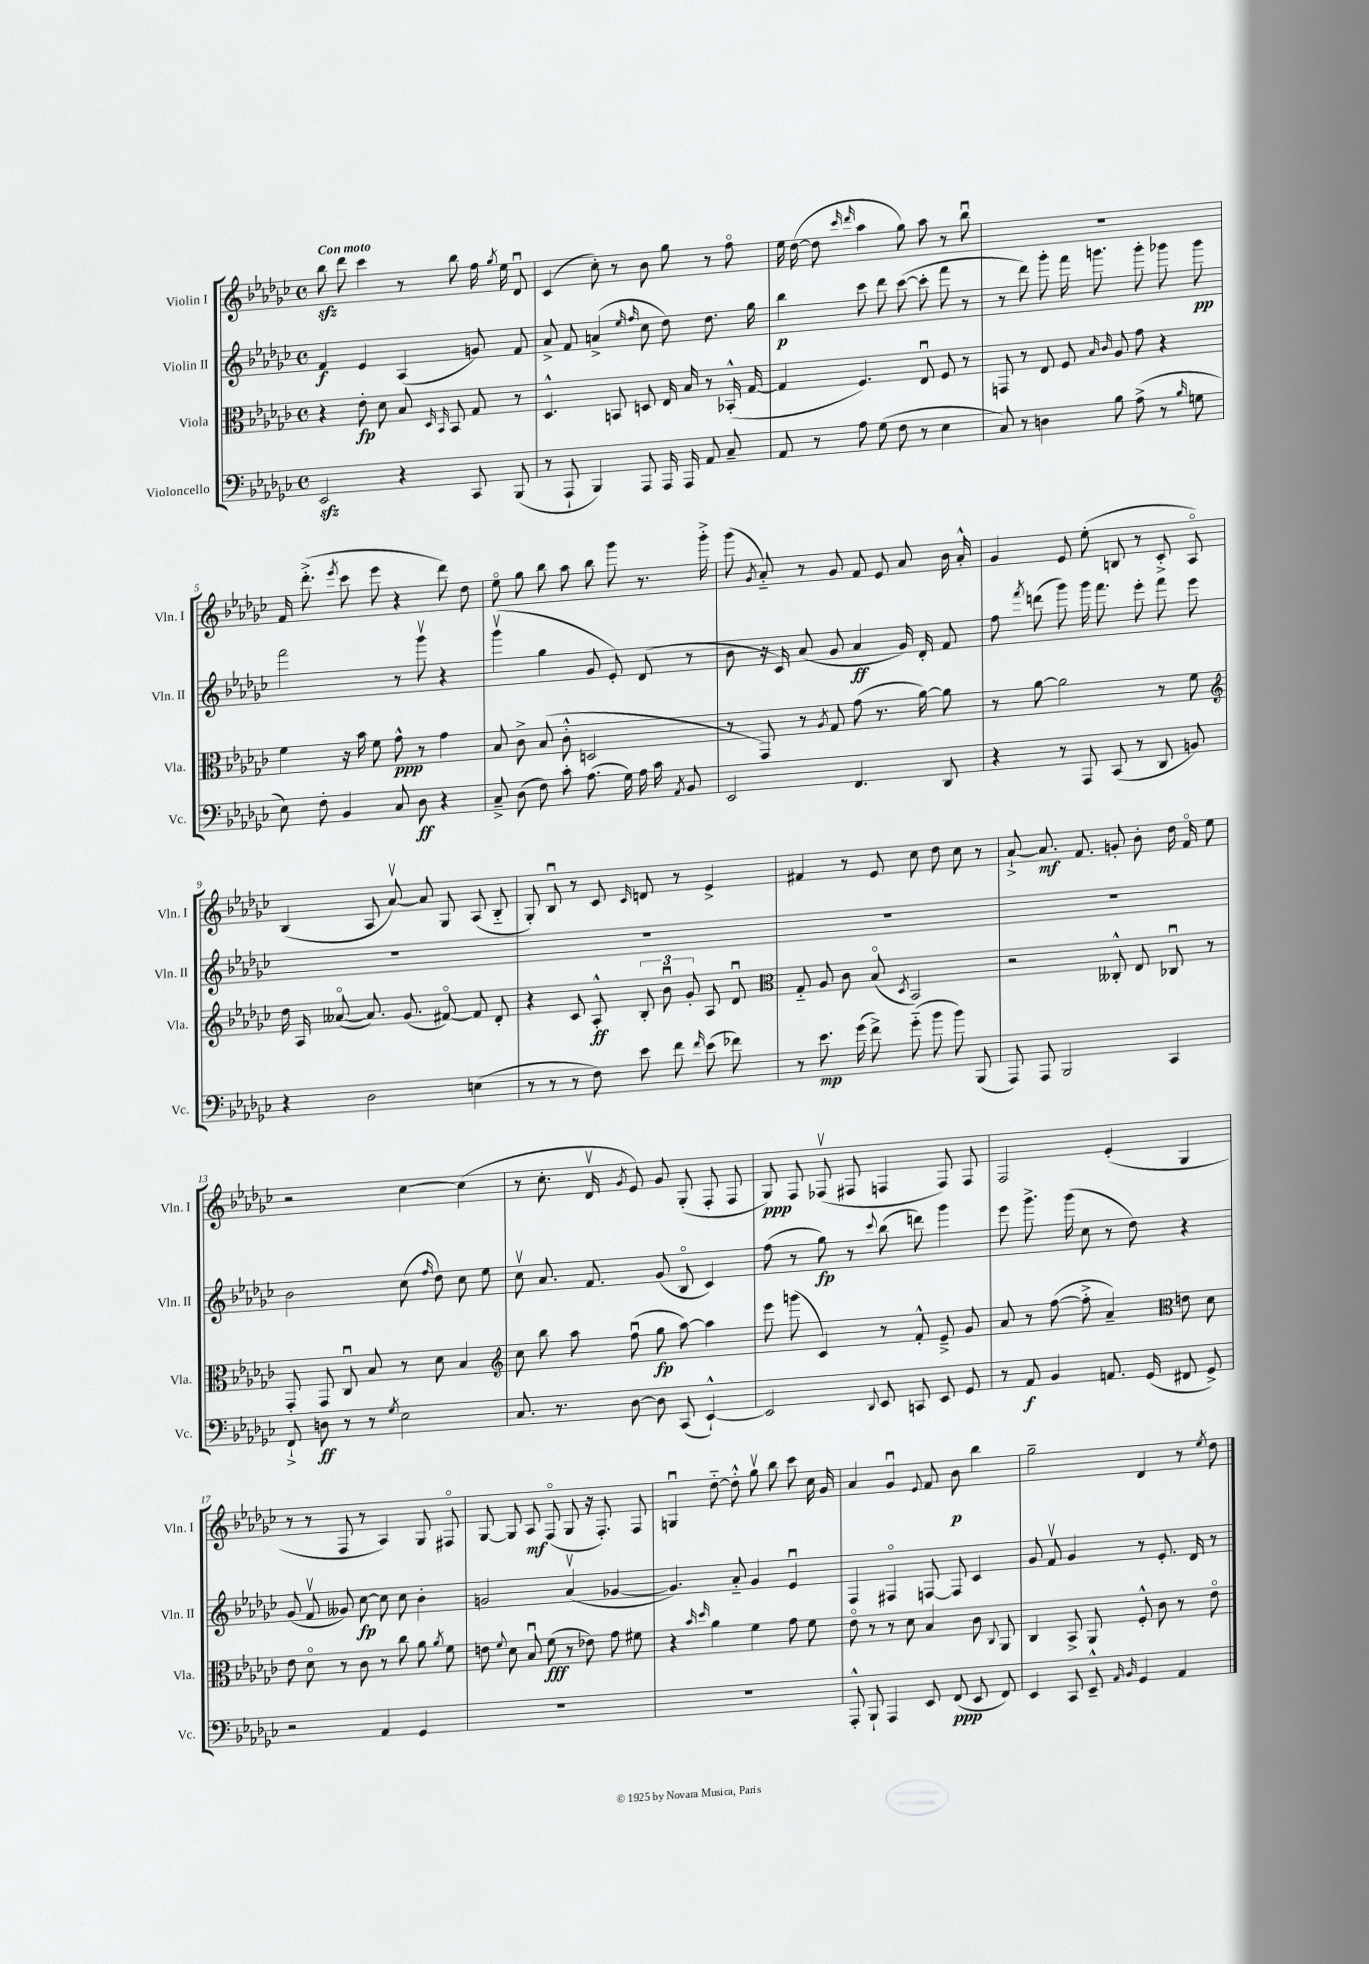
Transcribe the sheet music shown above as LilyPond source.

<<
\new StaffGroup <<
\new Staff = "s0" \with { instrumentName = "Violin I" shortInstrumentName = "Vln. I" } {
    \clef treble \key ges \major \defaultTimeSignature \time 4/4 \tempo "Con moto"
    \autoBeamOff bes''8\sfz des'''8 ces'''4 r8 bes''8 f''16 \acciaccatura { ges''8 } ees''16 des'8\downbow |
    ces'4( ces''8-.) r8 bes'8 ges''8 r8 f''8\flageolet |
    ees''16 des''16~( des''8 \grace { ces'''16 des'''16 } aes''4 ges''8) aes''8 r8 bes''8\downbow |
    R1 |
    f'16 des'''8.-.->( \acciaccatura { ees'''8 } ces'''8 ees'''8 r4 des'''8) des''8 |
    ees''8\flageolet ges''8 bes''8 aes''8 bes''8 ges'''8 r8. ges'''16-.-> |
    ges'''8( \acciaccatura { ges'8 } aes'8-_) r8 ges'8 f'8 ees'8 aes'8 bes'16 aes'16-.-^ |
    ges'4 ees'8 ees''8-.( b8 r8 ces'8-.-> aes8\flageolet) |
    bes4( aes8 aes'8~\upbow) aes'8 ges8 aes8( bes8-_ |
    ges8-.) bes8\downbow r8 ces'8 \grace { ces'16 } d'8 r8 ees'4-> |
    fis'4 r8 ees'8 ces''8 des''8 ces''8 r8 |
    aes'8~-!-> aes'8.\mf f'8. g'8-. bes'8-. des''16 f'16\flageolet ees''8 |
    r2 ces''4~ ces''4( |
    r8 ces''8.-. des'16\upbow \acciaccatura { ges'8 } ees'8) ges'8 ges8-.( f8-. f8 |
    ges8\ppp) f8 fes8\upbow( fis8 f4 f8) f8 |
    f2 ees'4-.( ges4 |
    r8 r8 f8 r8 aes4) ges8 fis8\flageolet |
    ges8~ ges8 aes8\mf f8\flageolet( ges8 r16 f8.-.) f8 |
    g4\downbow des''8~-_ des''8-.-^ ges''8\upbow bes''8 ces'''8 ces''16 ges'16 |
    aes'4 ges'4\downbow \appoggiatura { ees'8 } f'8 bes'8\p bes''4 |
    ges''2-- des'4 r8 \acciaccatura { ees''8 } des''8 \bar "|." |
}
\new Staff = "s1" \with { instrumentName = "Violin II" shortInstrumentName = "Vln. II" } {
    \clef treble \key ges \major \defaultTimeSignature \time 4/4
    \autoBeamOff f'4\f ees'4 aes4( g'8) f'8 |
    aes'8-> f'8 a'4->( \grace { ees''16 f''16 } ces''8 des''8) des''8. ges''16 |
    bes''4\p ces'''8 des'''8 ces'''8~( ces'''8-. f'''8 r8 |
    r8 des'''8) ges'''8-. f'''16 g'''8. g'''8-. ges'''8 ges'''8\pp |
    f'''2 r8 ges'''8\upbow r4 |
    ges'''4\upbow( ges''4 ges'8 ees'8-.) des'8( r8 |
    bes'8 r16 ces'16) aes'8( ges'8 aes'4\ff ges'16) des'16-. f'8 |
    f''8 \acciaccatura { f'''8 } d'''8( ges'''8) ges'''16 f'''8. ees'''8-. f'''8 ees'''8 |
    R1 |
    R1 |
    R1 |
    R1 |
    bes'2 ces''8( \grace { f''16 } des''8) ces''8 ees''8 |
    ces''8\upbow aes'8. f'8. ges'8( bes8\flageolet ces'4) |
    f''8( r8 ges''8\fp) r8 \appoggiatura { ces'''8 } bes''8( d'''8) ges'''4 |
    ees'''8 ges'''8.-> ges'''16( ces''8 r8 des''8) r4 |
    ges'8( f'8\upbow geses'8) ces''8~\fp ces''8 ces''8 bes'4-. |
    g'2 aes'4\upbow( ges'4~ |
    ges'4.) aes'8-_ ges'4 ees'4\downbow |
    f4 fis4\flageolet f8~ f8 ces'4 |
    ges'8 f'8\upbow ges'4 r8 ees'8.-. des'16 r8 \bar "|." |
}
\new Staff = "s2" \with { instrumentName = "Viola" shortInstrumentName = "Vla." } {
    \clef alto \key ges \major \defaultTimeSignature \time 4/4
    \autoBeamOff r4 ees'8-.\fp des'8 bes8 \grace { des16 bes,16 } bes,8 ges8 r8 |
    des4.-^ b,8 d8 ees16 bes16 r8 bes,16-.-^( ges16~ |
    ges4 f4.) ees8\downbow f8 r8 |
    g,8 r8 ees8 f8 \grace { bes16 ces'16 } aes8 ges'8 r4 |
    f'4 r16 bes'16 f'8 ges'8-^\ppp r8 ges'4 |
    bes8 ces'8-> bes8( ces'8-.-^ d2 |
    r8 ges,8) r8 \acciaccatura { aes8 } ges8 ges'8( r8. aes'16~) aes'8 |
    r8 aes'8~ aes'2 r8 f'8 |
    \clef treble des''16 aes16 aeses'8~\flageolet( aeses'8.) ges'8.( fis'8~\flageolet) fis'8 des'8-. |
    r4 ces'8 aes8-.-^\ff \tuplet 3/2 { bes8-. bes'8\downbow ges'8-. } aes8 des'8\downbow |
    \clef alto ges8-_ aes8 ces'8 bes8\flageolet( \acciaccatura { des8 } bes,2) |
    r2 ceses8-.-^ ees8 ces8\downbow r8 |
    ges,8-. ges,8 ces8\downbow bes8 r8 des'8 bes4 |
    \clef treble ces''8 bes''8 aes''8 f''8\downbow( ges''8\fp aes''8~) aes''4 |
    ees'''8 g'''8( ces'4) r8 f'8-.-^ ees'8---> ges'8 |
    aes'8 r8 f''8~( f''8-.-> aes'4--) \clef alto e'8 des'8 |
    ees'8 des'8\flageolet r8 ces'8 r8 ces''8 aes'8 \acciaccatura { aes'8 } f'8 |
    e'8 \appoggiatura { f'8 } des'8 bes8\downbow f'8\fff( r8 ees'8) ges'8 fis'8 |
    r4 \grace { bes'16 des''16 } aes'4 f'4 ges'8 f'8 |
    ees'8\flageolet r8 r8 des'8 bes4 ces'8 \appoggiatura { ces8 } aes,8 |
    ces4 bes,8-> aes,8 f8-.-^ ces'8 r8 ees'8\flageolet \bar "|." |
}
\new Staff = "s3" \with { instrumentName = "Violoncello" shortInstrumentName = "Vc." } {
    \clef bass \key ges \major \defaultTimeSignature \time 4/4
    \autoBeamOff ees,2\sfz r4 ces,8 bes,,8( |
    r8 aes,,8-! bes,,4) aes,,8 aes,,16 aes,,16 aes,8 ces8-- |
    aes,8 r8 aes8 ges8( f8 r8 ees4 |
    ces8) r8 d4 bes8 aes8->( r8 \grace { bes16 } g8 |
    ees8) f8-. bes,4 ces8 des8\ff r4 |
    ces8---> des8( f8) ces'8-. aes8.( ges16) aes16 ces'16 \acciaccatura { aes,8 } bes,8 |
    ees,2 f,4. des,8 |
    r4 r8 aes,,8 ces,8( r8 des,8 b,8) |
    r4 des2 e4( |
    r8 r8 r8 f8) ees'8 f'8 \grace { f'16 } ees'8( fes'8) |
    r8 ees'8.\mp ges'16( f'8->) ges'8-_( bes'8 bes'8) bes,,8( |
    aes,,8) aes,,8 bes,,2 ces,4 |
    f,8-!-> d8\ff r8 r8 \acciaccatura { ges8 } ees2 |
    ces8. r8. des8~ des8 ces,8( ees,4~-!-^) |
    ees,2 \appoggiatura { des,8 } ees,8 c,8 ees,8 ges,8 |
    r8 aes,8\f bes,4 a,8. ges,16( fis,8 ges,8->) |
    r2 aes,4 ges,4 |
    R1 |
    R1 |
    aes,,8-.-^ bes,,8-! aes,,4 ees,8 f,8\ppp( ees,8 f,8) |
    ees,4 ces,8 ees,8---^ \grace { aes,16 bes,16 } ges,4 aes,4 \bar "|." |
}
>>
>>
